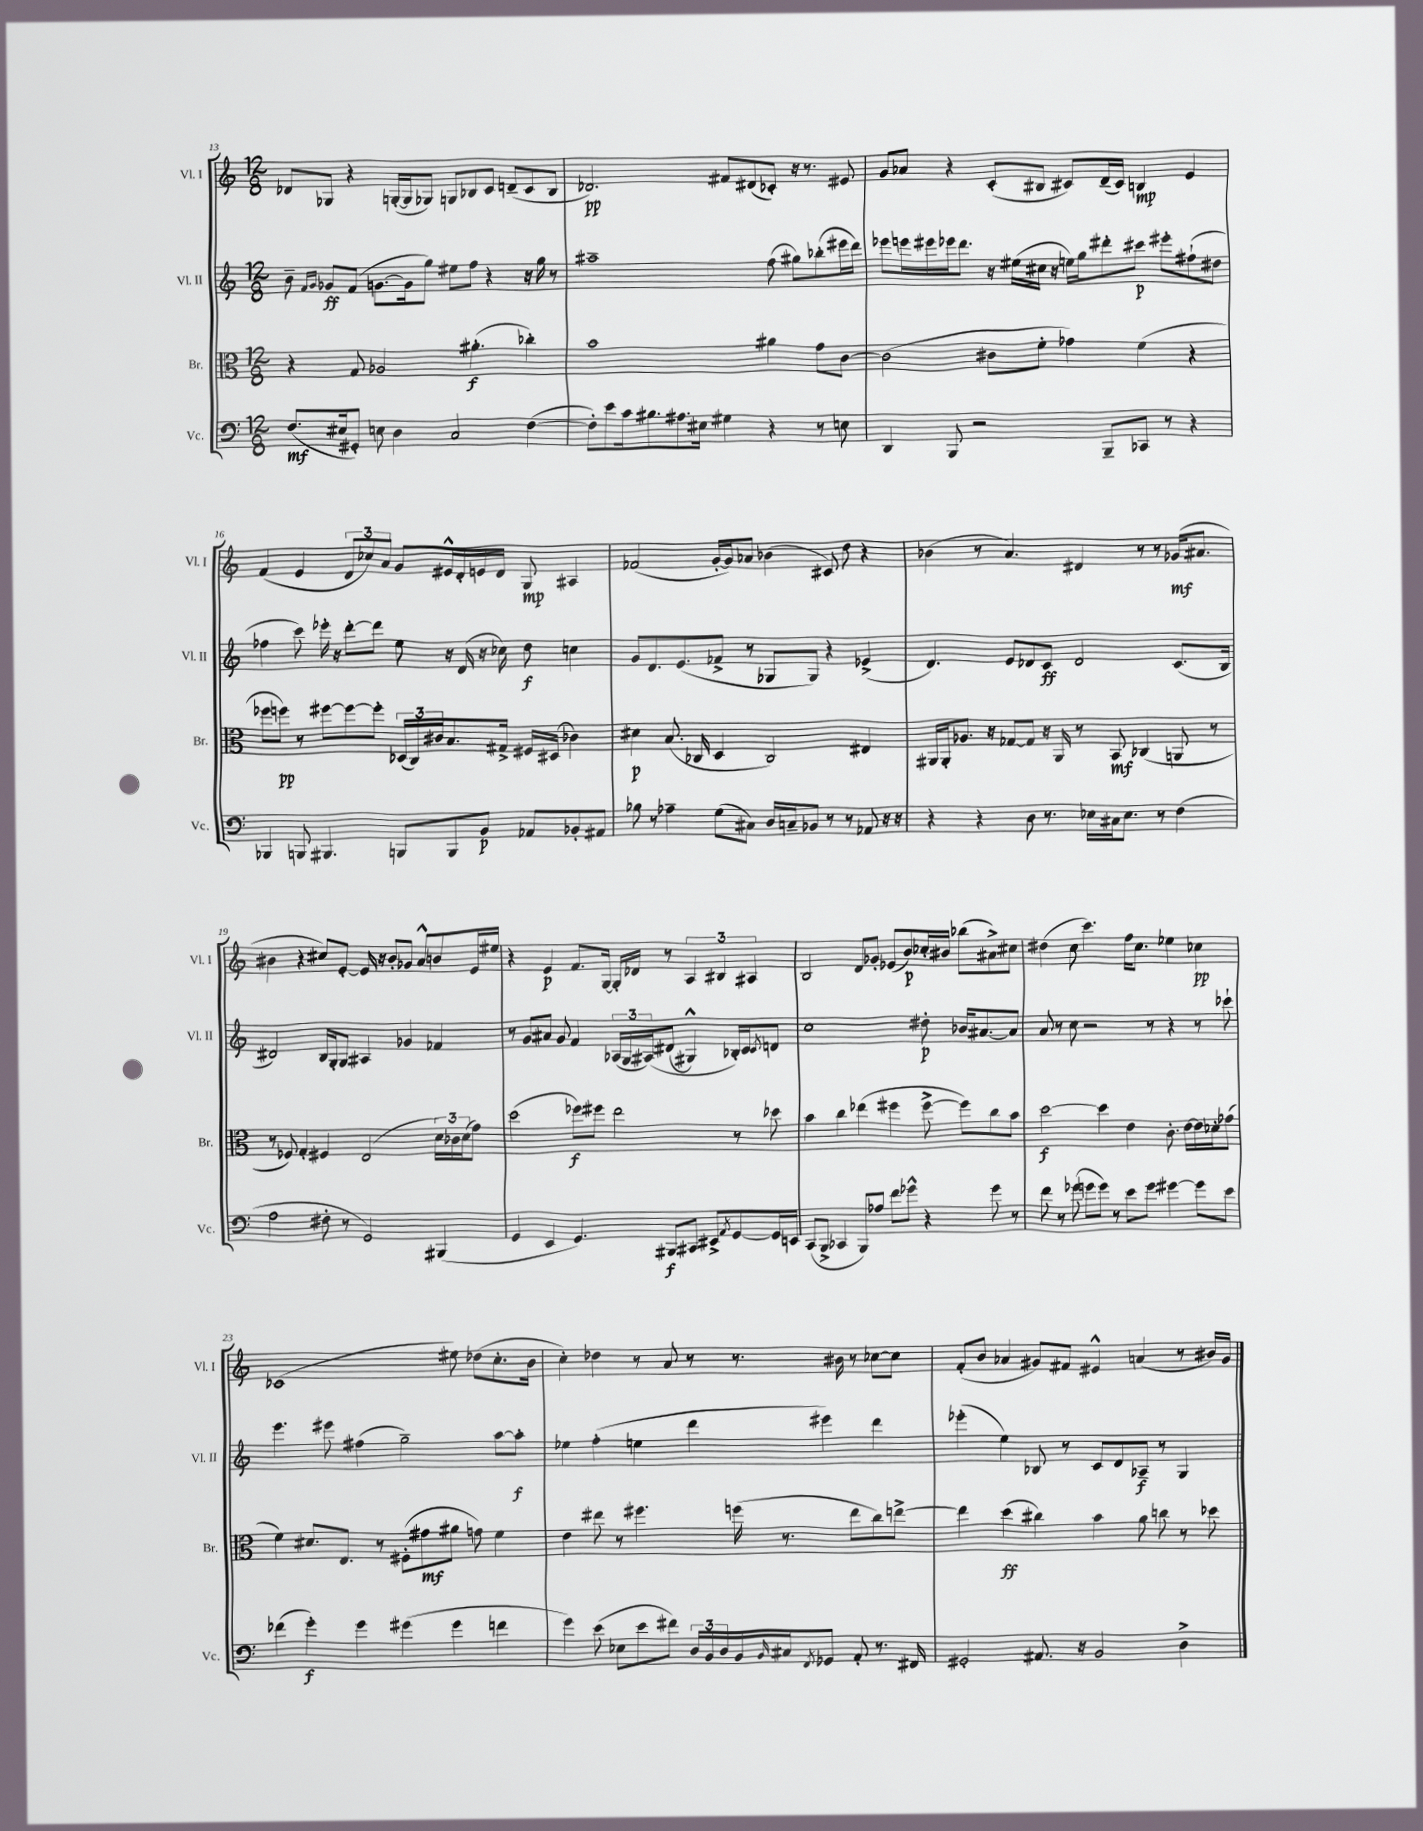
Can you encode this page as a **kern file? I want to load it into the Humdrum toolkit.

**kern	**kern	**kern	**kern
*staff4	*staff3	*staff2	*staff1
*clefF4	*clefC3	*clefG2	*clefG2
*k[]	*k[]	*k[]	*k[]
*M12/8	*M12/8	*M12/8	*M12/8
(8.F	4r	8b~	8d-
.	.	16qqf	.
.	.	16qqg	.
.	.	8g-	8G-
16E#	.	.	.
8GG#')	8G	(8f	4r
8E	2A-	[8.g	.
4D	.	.	([16G'
.	.	16g]	16G]
.	.	8gg)	8G-)
2C	.	8ee#	8G
.	(4.a#'	8ff	8B-
.	.	4r	8c
.	.	.	(8d~
([4F	4cc-')	16r	8c
.	.	16gg	.
.	.	8r	8B-
=	=	=	=
8F'])	1b	1aa#~	2.d-)
8e	.	.	.
16c	.	.	.
8.B#	.	.	.
8.A#	.	.	.
16E#	.	.	.
4G#	.	.	8f#
.	.	.	(8d#
4r	4a#	(8ff	8c-')
.	.	8gg#)	16r
.	.	.	8.r
8r	8g	(8bb-'	.
8E	[8c	16eee#	8e#
.	.	16ddd)	.
=	=	=	=
4DD	(2c]	8eee-	8g
.	.	16eee	8a-
.	.	16eee#	.
8BBB	.	16eee-	4r
.	.	8.ddd	.
2r	.	.	.
.	8c#	16r	(8c'
.	.	(16ee#	.
.	8f'	16cc#	8B#
.	.	16r	.
.	4g-)	16ee)	8c#)
.	.	16gg	.
8BBB~	.	8ddd#'	(16d~
.	.	.	16c#)
8CC-	(4f	8ccc#	4B
8r	.	8eee#'	.
4r	4r	(8ff#`	4e
.	.	8dd#	.
=	=	=	=
4BBB-	8ff-	4ff-	(4f
.	8ff)	.	.
8BBB	8r	8ccc)	4e
4.BBB#	[8ff#	16eee-'	.
.	.	16r	.
.	8ff#_	[8ddd'	12d
.	.	.	12cc-)
.	8ff#']	8ddd]	.
.	.	.	12a
8BBB	(24D-	8ee	8g
.	24C)	.	.
.	24c#	.	.
8BBB	8.B	16r	16e#^^
.	.	(16d	16d'
8BB	.	16r	16e
.	16G#^	16cc-)	16d
8AA-	16F#	8dd	8G
.	(16D#	.	.
8BB-'	4c-)	4cc	4A#
8AA#	.	.	.
=	=	=	=
8B-	4d#	8g	(2f-
8r	.	8.d	.
4A-~	(8.B	.	.
.	.	(8.e	.
.	16C-	.	.
(8G	4D	8f-^	[16g'
.	.	.	16g])
8C#)	.	8r	8a-
16D	2C-)	8G-	(4b-
16C~	.	.	.
8BB-	.	8G-)	.
8r	.	4r	8c#)
8r	.	.	8dd
8AA-	4E#	(4e-^	4r
16r	.	.	.
16r	.	.	.
=	=	=	=
4r	16AA#	4.d)	(4b-
.	16AA#'	.	.
.	8.A-	.	.
4r	.	.	8r
.	16r	.	.
.	[8G-	8e	4.a)
8D	8G-]	8d-	.
8.r	16r	8c	.
.	16AA#	.	.
.	8r	2d-	4d#
16E-	.	.	.
16C#	8BB	.	.
8.E-	.	.	.
.	(4C-	.	8r
8r	.	.	8r
(4F	8AA	(8.c	(16g-
.	.	.	8.a#
.	8r	.	.
.	.	16B	.
=	=	=	=
2A	8r	2d#)	4b#
.	8F-)	.	.
.	4G'	.	4r
8F#'	4F#	16B	8cc#)
.	.	16G'	.
8r	.	8G	[8e'
2GG)	(2E	4A#	16e]
.	.	.	16r
.	.	.	8b#'
.	.	4g-	8g-
.	.	.	8a^^
(4BBB#	24d)	4f-	8b
.	24c-	.	.
.	(24d	.	.
.	8g)	.	16e
.	.	.	16ee#
=	=	=	=
4GG	(2dd	8r	4r
.	.	8g	.
4EE	.	8a#	4e
.	.	8g	.
4.GG)	8ff-)	4f	8.f
.	8ff#	.	.
.	.	.	[16G
.	2ee	(24A-	16G']
.	.	24G	.
.	.	.	16d-
.	.	&(24A#)	.
8BBB#	.	(8d#	8r
8CC#	.	4G#^^)	6A
8EE#^	.	.	.
.	.	.	6B#
8qAA	.	.	.
[8GG	8r	16B-'&)	.
.	.	16c	.
.	.	.	6A#
.	.	8qc	.
16GG]	8dd-	8d	.
16EE	.	.	.
=	=	=	=
(8CC	4b	1cc	2B
8BBB^	.	.	.
4CC-	4cc	.	.
8BBB)	(4ee-	.	8d
8A-	.	.	8g-'
8f	4ff#	.	(8e-
8g-^^	.	.	8b)
4r	[8ff#^	8dd#'	16cc-'
.	.	.	16b#
.	8ff#])	16b-	(8bb-
.	.	[8.a#	.
8g-	8cc	.	8a#^)
8r	8b	8a#]	8cc#
=	=	=	=
8f	[2dd	8a	(4dd#
8r	.	8r	.
(8g-	.	8cc	8cc
8g	.	2r	4.ccc)
8g)	4dd]	.	.
8r	.	.	.
8e	4e	.	16ff
.	.	.	8.cc
8g	.	8r	.
[4g#	8.c'	4r	4ee-
.	[16e	.	.
8g#]	16e]	8r	4cc-
.	16d-'	.	.
8e	(8g-	8ccc-`	.
=	=	=	=
(4f-	4f)	4.eee	(1c-
4g')	8.d#	.	.
.	.	8eee#	.
.	8.E	.	.
4g	.	(4ff#	.
.	8r	.	.
(4g#	(8F#'	2gg~)	.
.	8g#	.	.
4g#	8a#	.	8ee#)
.	8g)	.	(8dd-
4f	4f	[8aa	8.cc'
.	.	8aa']	.
.	.	.	16b
=	=	=	=
4g)	4e	4ee-	4cc')
(8e	8ee#	(4ff'	4dd-
8E-	8r	.	.
8e	4.ff#	4ee	8r
8f#)	.	.	8a
24D	.	4ddd	8r
24BB	.	.	.
24D	.	.	.
16BB	(16ff	.	8.r
16qqBB	.	.	.
16C#	8.r	.	.
8qFF	.	.	.
8GG-	.	4eee#)	.
.	.	.	16b#
8AA'	8ee#	.	8r
8.r	8cc)	4ddd	[8cc-
.	[8ee^	.	8cc-]
16FF#	.	.	.
=	=	=	=
2GG#'	4ee]	(4eee-'	(8f'
.	.	.	8b
.	(4dd	4ee)	4a-
8.AA#	4cc#)	8B-	8g#)
.	.	8r	8f#
16r	.	.	.
2BB	4b	8c	4e#^^
.	.	8d	.
.	8a	8A-~	(4a
.	8cc	8r	.
4D^	8r	4G	8r
.	8dd-	.	16b#)
.	.	.	16g#
==	==	==	==
*-	*-	*-	*-
